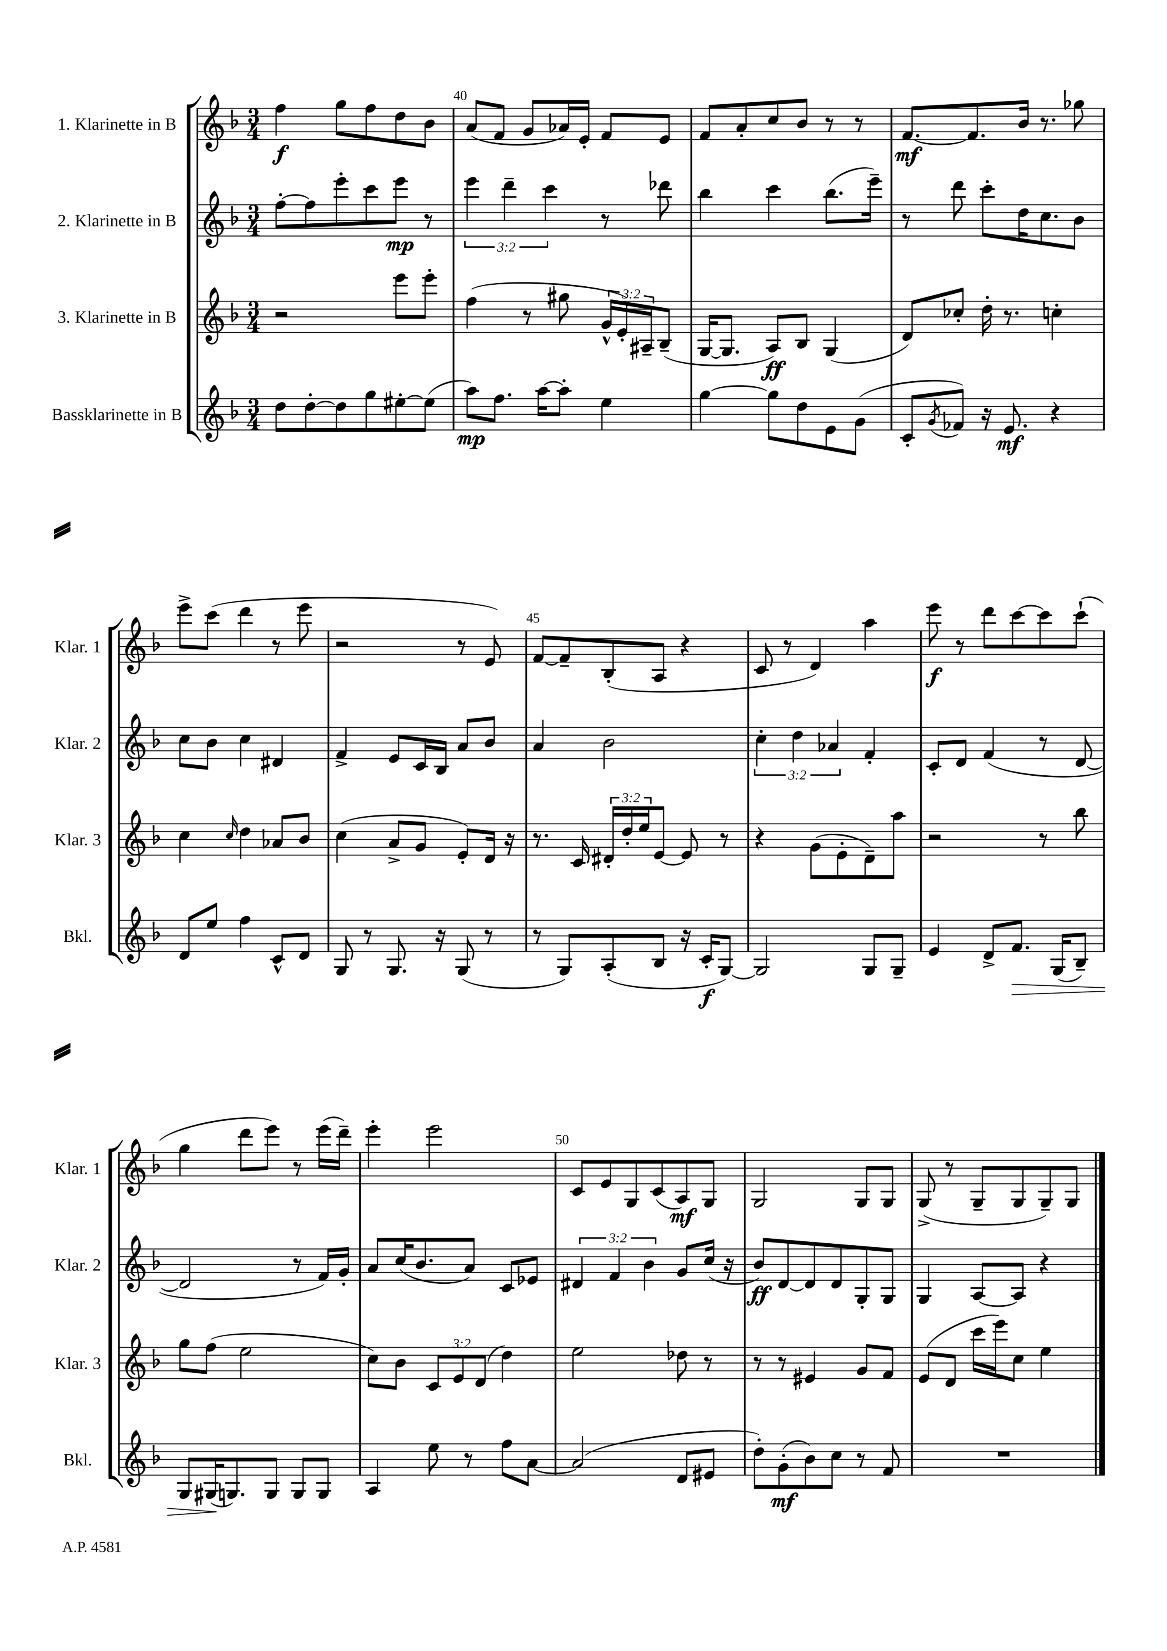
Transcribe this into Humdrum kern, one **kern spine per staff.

**kern	**dynam	**kern	**dynam	**kern	**dynam	**kern	**dynam
*part4	*part4	*part3	*part3	*part2	*part2	*part1	*part1
*staff4	*staff4	*staff3	*staff3	*staff2	*staff2	*staff1	*staff1
*I"Bassklarinette in B	*	*I"3. Klarinette in B	*	*I"2. Klarinette in B	*	*I"1. Klarinette in B	*
*I'Bkl.	*	*I'Klar. 3	*	*I'Klar. 2	*	*I'Klar. 1	*
*clefG2	*	*clefG2	*	*clefG2	*	*clefG2	*
*k[b-]	*	*k[b-]	*	*k[b-]	*	*k[b-]	*
*M3/4	*	*M3/4	*	*M3/4	*	*M3/4	*
=39	=39	=39	=39	=39	=39	=39	=39
8dd\L	.	2r	.	[8ff'\L	.	4ff\	f
[8dd'\	.	.	.	8ff\]	.	.	.
8dd\]	.	.	.	8eee'\	.	8gg\L	.
8gg\	.	.	.	8ccc\	.	8ff\	.
[8ee#X'\	.	8eee\L	.	8eee\J	mp	8dd\	.
(8ee#\J]	.	8eee'\J	.	8r	.	8b-\J	.
=40	=40	=40	=40	=40	=40	=40	=40
8aa\L)	mp	(4ff\	.	6eee\	.	(8a/L	.
8.ff\J	.	.	.	.	.	8f/J	.
.	.	.	.	6ddd~\	.	.	.
.	.	8r	.	.	.	8g/L	.
[16aa\KL	.	.	.	.	.	.	.
.	.	.	.	6ccc\	.	.	.
8aa'\J]	.	8gg#X\	.	.	.	16a-X/L)	.
.	.	.	.	.	.	16e'/JJ	.
4ee\	.	24g^^/LL	.	8r	.	8f/L	.
.	.	24e'/)	.	.	.	.	.
.	.	24A#X~/J	.	.	.	.	.
.	.	(8B-~/J	.	8ddd-X\	.	8e/J	.
=41	=41	=41	=41	=41	=41	=41	=41
[4gg\	.	[16G/KL	.	4bb-\	.	8f/L	.
.	.	8.G/J]	.	.	.	.	.
.	.	.	.	.	.	8a'/	.
8gg\L]	.	8A/L)	ff	4ccc\	.	8cc/	.
8dd\	.	8B-/J	.	.	.	8b-/J	.
8e\	.	(4G/	.	(8.bb-\L	.	8r	.
(8g\J	.	.	.	.	.	8r	.
.	.	.	.	16eee~\Jk)	.	.	.
=42	=42	=42	=42	=42	=42	=42	=42
8c'/L	.	8d/L)	.	8r	.	[8.f/L	mf
8qg/	.	.	.	.	.	.	.
8f-X/J)	.	8cc-X'/J	.	8ddd\	.	.	.
.	.	.	.	.	.	8.f/]	.
16r	.	16dd'\	.	8ccc'\L	.	.	.
8.e/	mf	8.r	.	.	.	.	.
.	.	.	.	16dd\K	.	16b-/Jk	.
.	.	.	.	8.cc\	.	8.r	.
4r	.	4ccn'\	.	.	.	.	.
.	.	.	.	8b-\J	.	8gg-X\	.
!!LO:LB:g=z
=43	=43	=43	=43	=43	=43	=43	=43
8d/L	.	4cc\	.	8cc\L	.	8eee^\L	.
8ee/J	.	.	.	8b-\J	.	(8ccc\J	.
.	.	16qqcc/	.	.	.	.	.
4ff\	.	4dd\	.	4cc\	.	4ddd\	.
8c^^/L	.	8a-X/L	.	4d#X/	.	8r	.
8d/J	.	8b-/J	.	.	.	8eee\	.
=44	=44	=44	=44	=44	=44	=44	=44
8G/	.	(4cc\	.	4f^/	.	2r	.
8r	.	.	.	.	.	.	.
8.G/	.	8a^/L	.	8e/L	.	.	.
.	.	8g/J	.	16c/L	.	.	.
16r	.	.	.	16B-/JJ	.	.	.
(8G/	.	8e'/L)	.	8a/L	.	8r	.
8r	.	16d/Jk	.	8b-/J	.	8e/)	.
.	.	16r	.	.	.	.	.
=45	=45	=45	=45	=45	=45	=45	=45
8r	.	8.r	.	4a/	.	[8f/L	.
8G/L)	.	.	.	.	.	8f~/]	.
.	.	16c/	.	.	.	.	.
(8A'/	.	24d#X'/LL	.	2b-\	.	(8B-'/	.
.	.	24dd'/	.	.	.	.	.
.	.	24ee/J	.	.	.	.	.
8B-/J	.	[8e/J	.	.	.	8A/J	.
16r	.	8e/]	.	.	.	4r	.
16c'/KL	f	.	.	.	.	.	.
[8G/J)	.	8r	.	.	.	.	.
=46	=46	=46	=46	=46	=46	=46	=46
2G/]	.	4r	.	6cc'\	.	8c/	.
.	.	.	.	.	.	8r	.
.	.	.	.	6dd\	.	.	.
.	.	(8g\L	.	.	.	4d/)	.
.	.	.	.	6a-X/	.	.	.
.	.	8e'\	.	.	.	.	.
8G/L	.	8d~\)	.	4f'/	.	4aa\	.
8G~/J	.	8aa\J	.	.	.	.	.
=47	=47	=47	=47	=47	=47	=47	=47
4e/	.	2r	.	8c'/L	.	8eee\	f
.	.	.	.	8d/J	.	8r	.
8d^/L	.	.	.	(4f/	.	8ddd\L	.
!	!LO:HP:b	!	!	!	!	!	!
8.f/J	>	.	.	.	.	[8ccc\	.
.	.	8r	.	8r	.	8ccc\]	.
(16G/KL	.	.	.	.	.	.	.
8B-~/J)	.	8bb-\	.	[8d/	.	(8ccc`\J	.
!!LO:LB:g=z
=48	=48	=48	=48	=48	=48	=48	=48
8G/L	.	8gg\L	.	2d/]	.	4gg\	.
(16G#X/K	.	(8ff\J	.	.	.	.	.
8.Gn/)	]	.	.	.	.	.	.
.	.	2ee\	.	.	.	8ddd\L	.
8G/J	.	.	.	.	.	8eee\J)	.
8G/L	.	.	.	8r	.	8r	.
8G/J	.	.	.	16f/LL)	.	(16eee\LL	.
.	.	.	.	16g'/JJ	.	16ddd~\JJ)	.
=49	=49	=49	=49	=49	=49	=49	=49
4A/	.	8cc\L)	.	8a/L	.	4eee'\	.
.	.	8b-\J	.	(16cc/K	.	.	.
.	.	.	.	8.b-/	.	.	.
8ee\	.	12c/L	.	.	.	2eee\	.
.	.	12e/	.	.	.	.	.
8r	.	.	.	8a/J)	.	.	.
.	.	(12d/J	.	.	.	.	.
8ff\L	.	4dd\)	.	8c/L	.	.	.
[8a\J	.	.	.	8e-X/J	.	.	.
=50	=50	=50	=50	=50	=50	=50	=50
(2a/]	.	2ee\	.	6d#X/	.	8c/L	.
.	.	.	.	.	.	8e/	.
.	.	.	.	6f/	.	.	.
.	.	.	.	.	.	8G/	.
.	.	.	.	6b-\	.	.	.
.	.	.	.	.	.	(8c/	.
8d/L	.	8dd-X\	.	8g/L	.	8A/)	mf
8e#X/J	.	8r	.	(16cc/Jk	.	8G/J	.
.	.	.	.	16r	.	.	.
=51	=51	=51	=51	=51	=51	=51	=51
8dd'\L)	.	8r	.	8b-/L)	ff	2G/	.
(8g'\	mf	8r	.	[8d/	.	.	.
8b-\)	.	4e#X/	.	8d/]	.	.	.
8cc\J	.	.	.	8d/	.	.	.
8r	.	8g/L	.	8G'/	.	8G/L	.
8f/	.	8f/J	.	8G/J	.	8G/J	.
=52	=52	=52	=52	=52	=52	=52	=52
2.r	.	(8e/L	.	4G/	.	(8G^/	.
.	.	8d/J	.	.	.	8r	.
.	.	16ccc\LL	.	[8A/L	.	8G~/L	.
.	.	16eee\J)	.	.	.	.	.
.	.	8cc\J	.	8A/J]	.	8G/	.
.	.	4ee\	.	4r	.	8G~/)	.
.	.	.	.	.	.	8G/J	.
==	==	==	==	==	==	==	==
*-	*-	*-	*-	*-	*-	*-	*-
